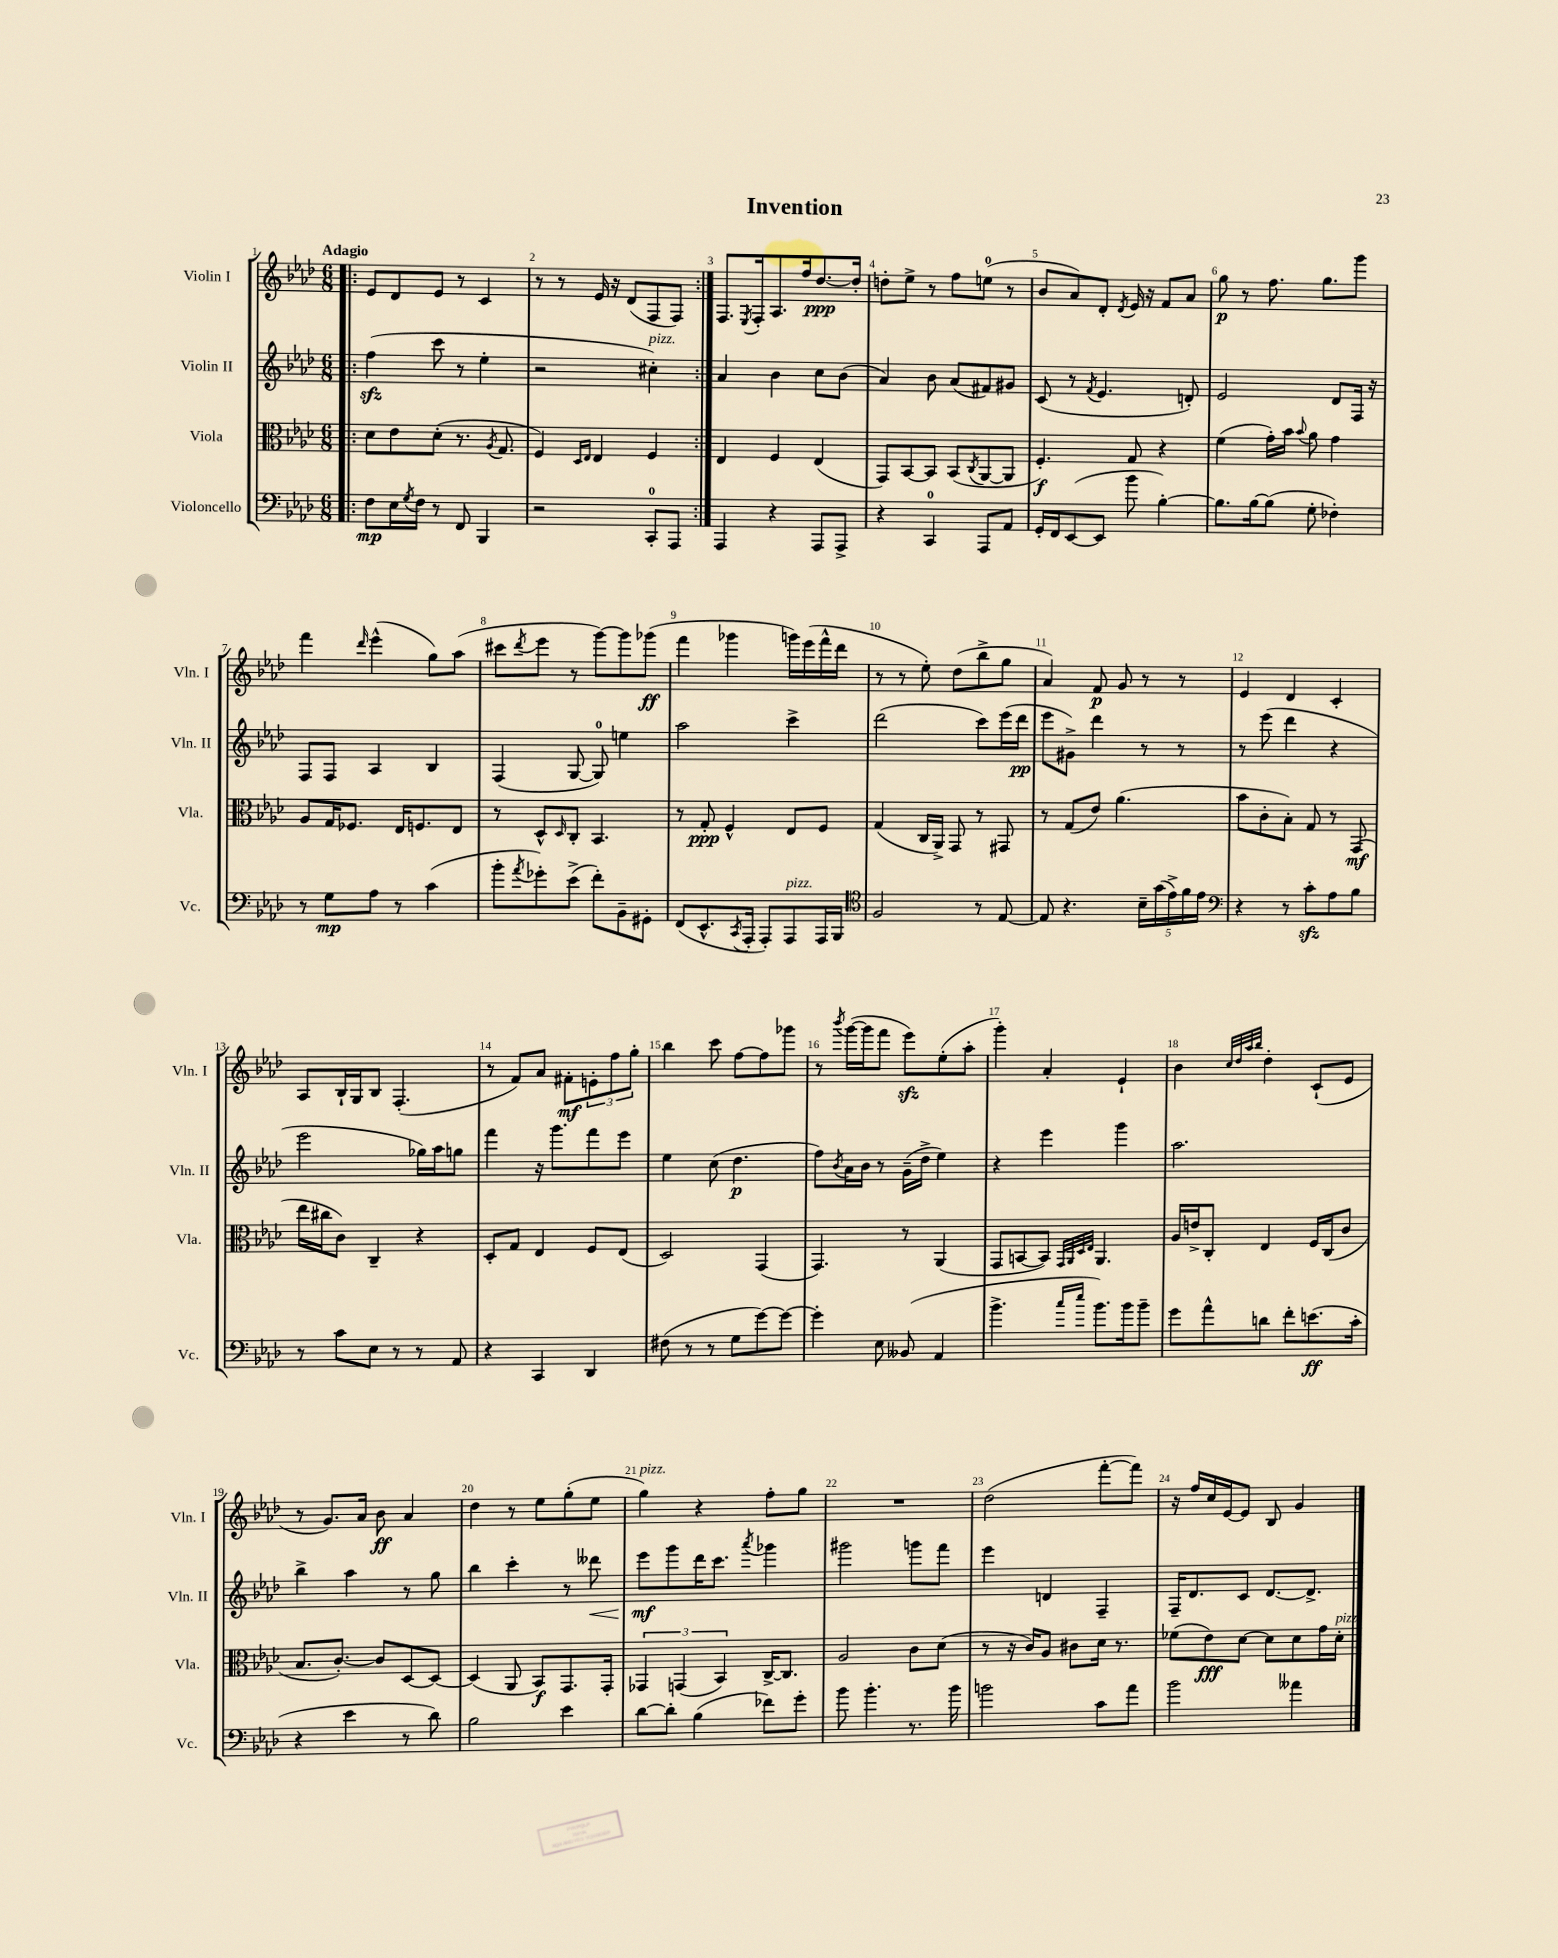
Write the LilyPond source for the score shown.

\header { title = "Invention" }
<<
\new StaffGroup <<
\new Staff = "s0" \with { instrumentName = "Violin I" shortInstrumentName = "Vln. I" } {
    \clef treble \key aes \major \numericTimeSignature \time 6/8 \tempo "Adagio"
    \repeat volta 2 { \bar ".|:" ees'8 des'8 ees'8 r8 c'4 |
    r8 r8 ees'16 r16 des'8( f8 f8) | }
    f8. \acciaccatura { ees8 } f16-. aes8. f''16 des''8.~\ppp des''16-. |
    d''8-. ees''8-> r8 f''8 e''8-0( r8 |
    bes'8 aes'8) des'8-. \acciaccatura { des'8 } ees'16 r16 f'8 aes'8 |
    g''8\p r8 f''8. g''8. g'''8 |
    f'''4 \grace { des'''16 } ees'''4-^( g''8) aes''8( |
    cis'''8 \acciaccatura { des'''8 } ees'''8 r8 g'''8~) g'''8 ges'''8\ff( |
    f'''4 ges'''4 g'''16) ees'''16( f'''16-^ des'''16 |
    r8 r8 ees''8-.) des''8( bes''8-> g''8 |
    aes'4) f'8\p g'8 r8 r8 |
    ees'4 des'4 c'4-. |
    aes8 bes16-! g16 bes8 f4.-.( |
    r8 f'8) aes'8 fis'8-.\mf \tuplet 3/2 { e'8-. f''8 g''8-. } |
    bes''4 c'''8 f''8~ f''8 ges'''8 |
    r8 \acciaccatura { bes'''8 } g'''16~( g'''16 f'''8 ees'''8\sfz) ees''8-.( aes''8-. |
    g'''4-.) aes'4-. ees'4-! |
    bes'4 \grace { c''32 des''32 aes''32 bes''32 } des''4-. c'8-!( ees'8 |
    r8 g'8.) aes'16 bes'8\ff aes'4 |
    des''4 r8 ees''8 g''8-.( ees''8 |
    g''4^\markup { \italic "pizz." }) r4 f''8-. g''8 |
    R2. |
    des''2( f'''8~-. f'''8) |
    r16 f''16 c''16 ees'16~ ees'8 bes8 g'4 \bar "|." |
}
\new Staff = "s1" \with { instrumentName = "Violin II" shortInstrumentName = "Vln. II" } {
    \clef treble \key aes \major \numericTimeSignature \time 6/8
    \repeat volta 2 { \bar ".|:" f''4\sfz( c'''8 r8 ees''4-. |
    r2 cis''4-.^\markup { \italic "pizz." }) | }
    aes'4 bes'4 c''8 bes'8( |
    aes'4) bes'8 aes'8( fis'8) gis'8 |
    c'8( r8 \acciaccatura { f'8 } ees'4. d'8-.) |
    ees'2 des'8 f16 r16 |
    f8 f8 aes4 bes4 |
    f4( g8~ g8-0) e''4 |
    aes''2 c'''4-> |
    des'''2( c'''8) ees'''16( des'''16\pp |
    ees'''8 gis'8->) des'''4 r8 r8 |
    r8 ees'''8( des'''4 r4 |
    ees'''2 ges''16) aes''16 g''8 |
    f'''4 r16 g'''8. f'''8 ees'''8 |
    ees''4 c''8( des''4.\p |
    f''8) \acciaccatura { bes'8 } aes'16 bes'16 r8 g'16--( des''16-> ees''4) |
    r4 ees'''4 g'''4 |
    aes''2. |
    bes''4-> aes''4 r8 g''8 |
    bes''4 c'''4-. r8 deses'''8\< |
    ees'''8\mf\! g'''8 des'''16 c'''8. \acciaccatura { aes'''8 } ges'''4 |
    gis'''2 g'''8 f'''8 |
    ees'''4 d'4 f4-- |
    f16-- des'8. c'8 des'8.~ des'8.-> \bar "|." |
}
\new Staff = "s2" \with { instrumentName = "Viola" shortInstrumentName = "Vla." } {
    \clef alto \key aes \major \numericTimeSignature \time 6/8
    \repeat volta 2 { \bar ".|:" des'8 ees'8 des'8-.( r8. \acciaccatura { aes8 } g8. |
    f4) \grace { des16 ees16 } ees4 f4 | }
    ees4 f4 ees4( |
    g,8) bes,8~ bes,8 bes,8( \acciaccatura { c8 } aes,8~ aes,8 |
    f4.-.\f) g8 r4 |
    f'4( g'16-.) bes'16 \appoggiatura { bes'8 } aes'8 g'4 |
    aes8 g16 fes8. ees16 f8. ees8 |
    r8 des8-^ \grace { des16 } c8-. bes,4. |
    r8 g8-.\ppp f4-^ ees8 f8 |
    g4( c16 aes,16->) g,8 r8 gis,8 |
    r8 g8( ees'8) aes'4.( |
    bes'8 c'8-. bes8-.) g8 r8 g,8\mf( |
    ees''16 cis''16 c'8) c4-- r4 |
    des8-. g8 ees4 f8 ees8( |
    des2) g,4( |
    g,4.) r8 aes,4( |
    g,8 b,8~ b,8) \grace { g,32 aes,32 des32 ees32 } aes,4. |
    aes16 e'16-> c8-. ees4 f16 c16( c'8 |
    bes8. c'8.~-.) c'8 des8~ des8~ |
    des4( aes,8 bes,8\f) g,8. g,16-. |
    \tuplet 3/2 { ges,4 g,4( bes,4) } c16~-> c8. |
    aes2 c'8 des'8( |
    r8 r16 c'16) aes8 cis'8 des'16 r8. |
    fes'8( ees'8\fff) des'8~ des'8 des'8 g'16 des'16-.^\markup { \italic "pizz." } \bar "|." |
}
\new Staff = "s3" \with { instrumentName = "Violoncello" shortInstrumentName = "Vc." } {
    \clef bass \key aes \major \numericTimeSignature \time 6/8
    \repeat volta 2 { \bar ".|:" f8\mp ees16 \acciaccatura { g8 } f16 r8 f,8 bes,,4 |
    r2 c,8-0-. aes,,8 | }
    aes,,4 r4 aes,,8 aes,,8-> |
    r4 c,4-0 aes,,8 aes,8 |
    g,16-. f,16 ees,8~( ees,8 bes'8 bes4~-.) |
    bes8. bes16~ bes8( g8-. fes4-.) |
    r8 g8\mp aes8 r8 c'4( |
    bes'8-. \acciaccatura { aes'8 } ges'8-.) ees'8->( f'8-.) bes,8-- gis,8-. |
    f,8( ees,8.-^ \acciaccatura { c,8 } aes,,16-. aes,,8-.) aes,,8^\markup { \italic "pizz." } aes,,16 bes,,16 |
    \clef tenor f2 r8 ees8~ |
    ees8 r4. \tuplet 5/4 { bes16-- g'16( ees'16->) f'16 ees'16 } |
    \clef bass r4 r8 c'8-.\sfz aes8 bes8 |
    r8 c'8 ees8 r8 r8 aes,8 |
    r4 c,4 des,4 |
    fis8( r8 r8 g8 g'8~) g'8~ |
    g'4-. ees8 beses,8( aes,4 |
    bes'4.-> \grace { c''16 ees''16 } bes'8.) bes'16 bes'8-- |
    g'8 aes'8-^ d'8 f'8-. e'8.\ff( c'16-. |
    r4 ees'4 r8 des'8) |
    bes2 ees'4 |
    des'8~ des'8-. bes4( fes'8) g'8-. |
    bes'8 bes'4.-. r8. bes'16 |
    b'2 c'8 aes'8 |
    bes'2 aeses'4 \bar "|." |
}
>>
>>
\layout { \context { \Score \override BarNumber.break-visibility = ##(#f #t #t) barNumberVisibility = #all-bar-numbers-visible } }
